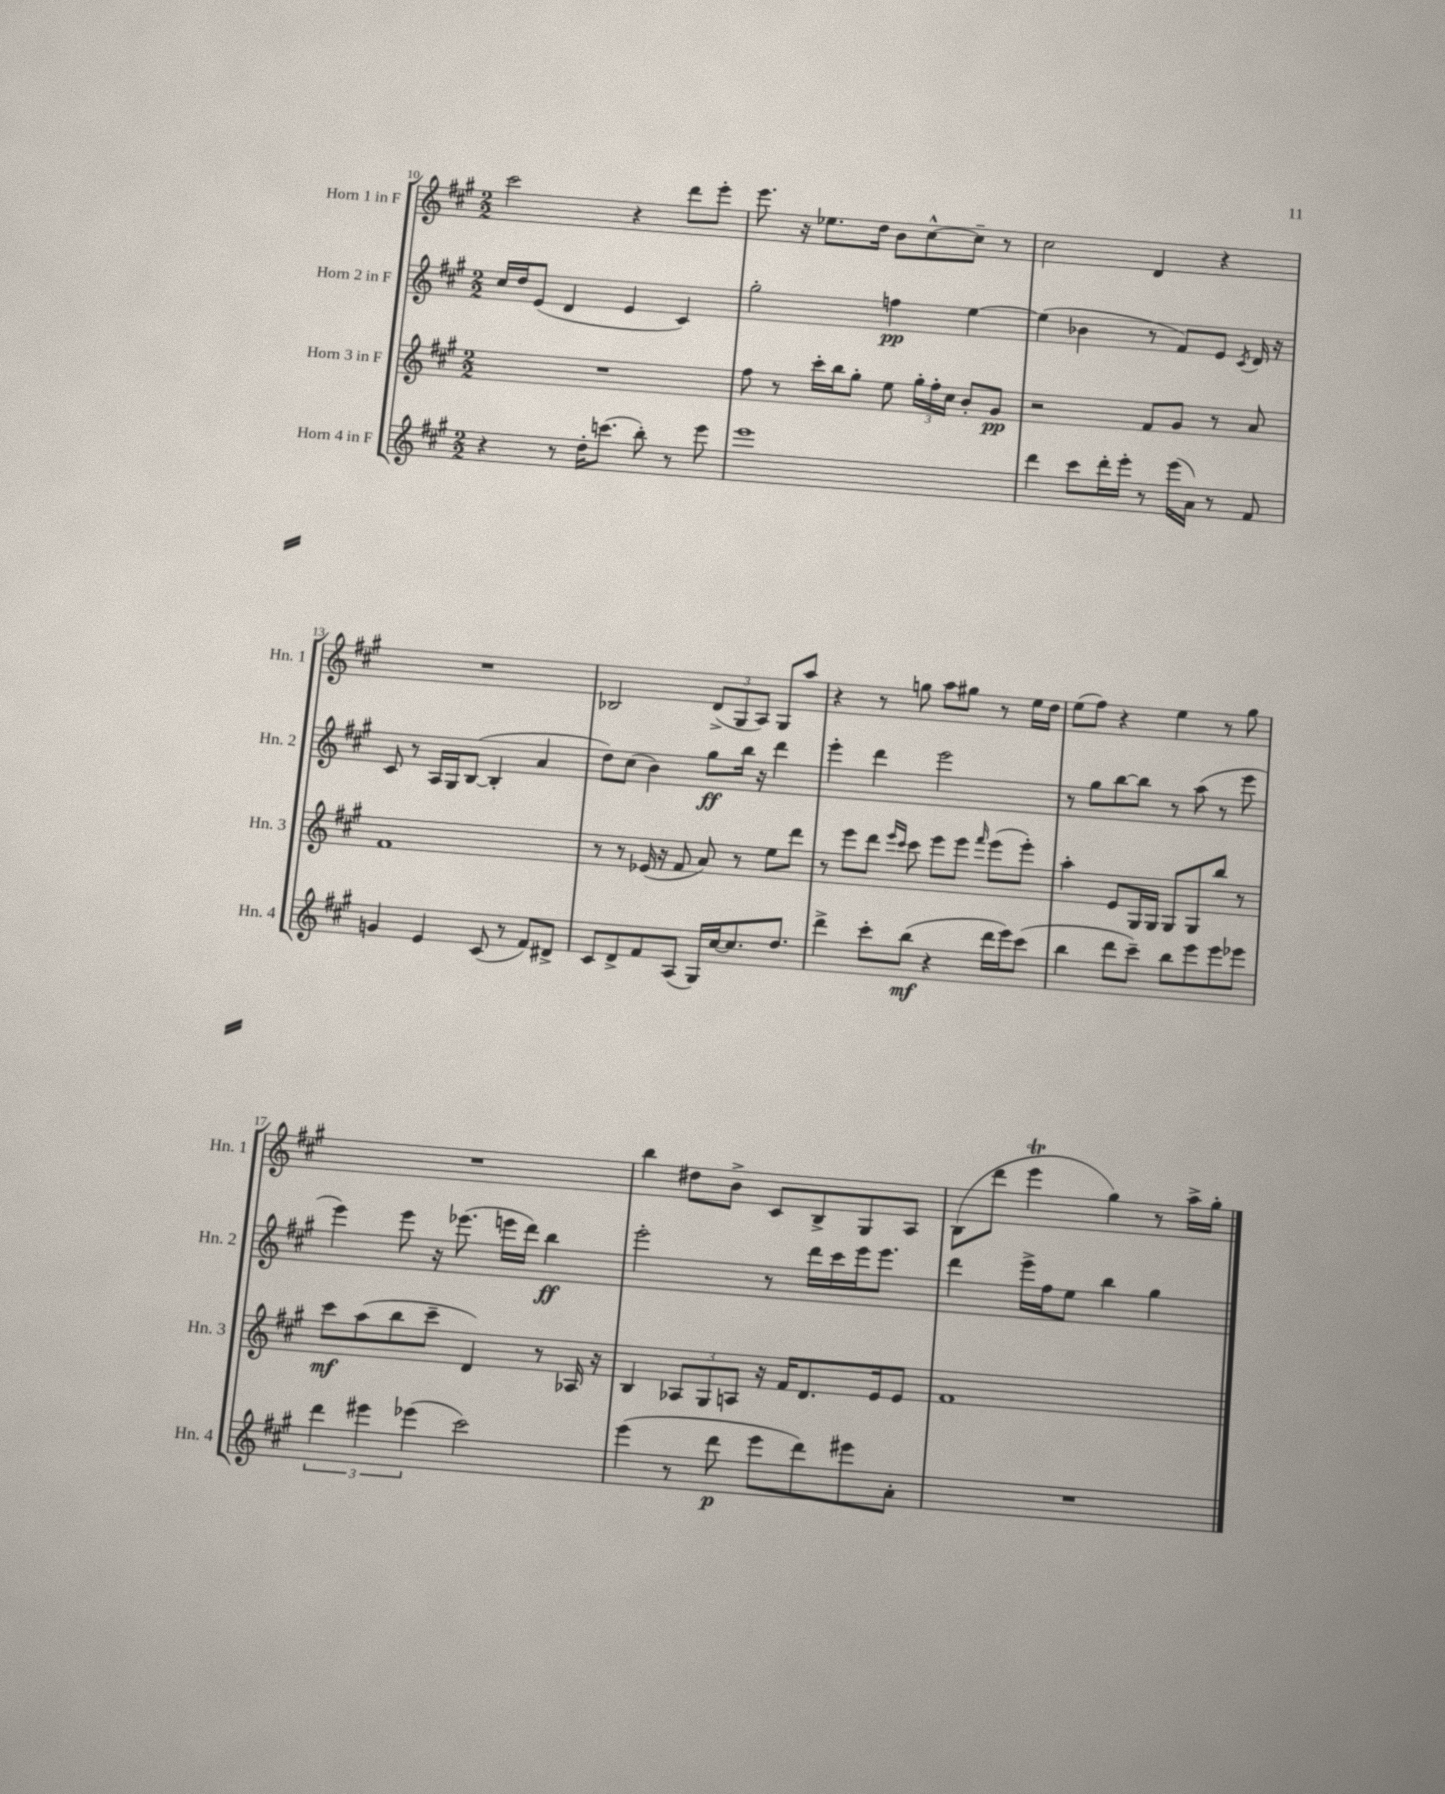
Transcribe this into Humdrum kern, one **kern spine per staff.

**kern	**dynam	**kern	**dynam	**kern	**dynam	**kern
*part4	*part4	*part3	*part3	*part2	*part2	*part1
*staff4	*staff4	*staff3	*staff3	*staff2	*staff2	*staff1
*I"Horn 4 in F	*	*I"Horn 3 in F	*	*I"Horn 2 in F	*	*I"Horn 1 in F
*I'Hn. 4	*	*I'Hn. 3	*	*I'Hn. 2	*	*I'Hn. 1
*clefG2	*	*clefG2	*	*clefG2	*	*clefG2
*k[f#c#g#]	*	*k[f#c#g#]	*	*k[f#c#g#]	*	*k[f#c#g#]
*M2/2	*	*M2/2	*	*M2/2	*	*M2/2
=10	=10	=10	=10	=10	=10	=10
4r	.	1r	.	16cc#/LL	.	2ccc#\
.	.	.	.	16dd/J	.	.
.	.	.	.	(8e/J	.	.
8r	.	.	.	4d/	.	.
16dd'\KL	.	.	.	.	.	.
(8.cccn\J	.	.	.	.	.	.
.	.	.	.	4e/	.	4r
8bb'\)	.	.	.	.	.	.
8r	.	.	.	4c#/)	.	8ddd\L
8eee\	.	.	.	.	.	8eee'\J
=11	=11	=11	=11	=11	=11	=11
1eee	.	8ff#\	.	2gg#'\	.	8.eee\
.	.	8r	.	.	.	.
.	.	.	.	.	.	16r
.	.	16ccc#'\LL	.	.	.	8.ee-X\L
.	.	16bb\J	.	.	.	.
.	.	8gg#'\J	.	.	.	.
.	.	.	.	.	.	16dd\Jk
.	.	8ee\	.	4ffn\	pp	8b\L
.	.	24gg#'\LL	.	.	.	[8cc#^^\
.	.	24ff#'\	.	.	.	.
.	.	24cc#\JJ	.	.	.	.
.	.	8b'/L	.	[4ee\	.	8cc#~\J]
.	.	8g#/J	pp	.	.	8r
=12	=12	=12	=12	=12	=12	=12
4ddd\	.	2r	.	(4ee\]	.	2cc#\
8ccc#\L	.	.	.	4b-X\	.	.
16ddd'\L	.	.	.	.	.	.
16eee'\JJ	.	.	.	.	.	.
8r	.	8f#/L	.	8r	.	4d/
(16eee\LL	.	8g#/J	.	8f#/L)	.	.
16a\JJ)	.	.	.	.	.	.
8r	.	8r	.	8e/J	.	4r
.	.	.	.	8qc#/	.	.
8f#/	.	8a/	.	16d/	.	.
.	.	.	.	16r	.	.
!!LO:LB:g=z
=13	=13	=13	=13	=13	=13	=13
4gn/	.	1f#	.	8c#/	.	1r
.	.	.	.	8r	.	.
4e/	.	.	.	16A/LL	.	.
.	.	.	.	16G#/J	.	.
.	.	.	.	([8B/J	.	.
(8c#/	.	.	.	4B'/]	.	.
8r	.	.	.	.	.	.
8f#/L)	.	.	.	4a/	.	.
8d#X^/J	.	.	.	.	.	.
=14	=14	=14	=14	=14	=14	=14
8c#/L	.	8r	.	8dd\L)	.	2B-X/
8d^/	.	8r	.	(8cc#\J	.	.
8f#/	.	(16e-X/	.	4b\)	.	.
.	.	16r	.	.	.	.
(8A/J	.	8f#/	.	.	.	.
16G#/LL)	.	8a/)	.	8gg#\L	ff	(12d^/L
[16cc#/J	.	.	.	.	.	.
.	.	.	.	.	.	12G#/
8.cc#/]	.	8r	.	16bb\Jk	.	.
.	.	.	.	.	.	12A/J)
.	.	.	.	16r	.	.
.	.	8ee\L	.	4ddd\	.	8G#/L
8.dd/J	.	.	.	.	.	.
.	.	8ddd\J	.	.	.	8aa/J
=15	=15	=15	=15	=15	=15	=15
4ddd^\	.	8r	.	4eee'\	.	4r
.	.	8eee\L	.	.	.	.
8ccc#'\L	.	8ddd\J	.	4ddd\	.	8r
.	.	16qqeee/LL	.	.	.	.
.	.	16qqccc#/JJ	.	.	.	.
(8bb\J	mf	8ccc#\	.	.	.	8ggn\
4r	.	8eee\L	.	2eee\	.	8aa\L
.	.	8eee\J	.	.	.	8gg#X\J
.	.	16qqfff#/	.	.	.	.
16ddd\LL	.	(8eee\L	.	.	.	8r
16eee\J)	.	.	.	.	.	.
(8ccc#\J	.	8eee'\J)	.	.	.	16ee\LL
.	.	.	.	.	.	16dd\JJ
=16	=16	=16	=16	=16	=16	=16
4bb\	.	4aa'\	.	8r	.	(8ee\L
.	.	.	.	8gg#\L	.	8ff#\J)
8ddd\L	.	8e/L	.	[8bb\	.	4r
8ccc#~\J)	.	16G#/L	.	8bb\J]	.	.
.	.	16G#/JJ	.	.	.	.
8bb\L	.	8G#/L	.	8r	.	4ee\
8eee\	.	8G#/	.	(8aa\	.	.
8eee\	.	8bb/J	.	8r	.	8r
8eee-X\J	.	8r	.	8eee\	.	8gg#\
!!LO:LB:g=z
=17	=17	=17	=17	=17	=17	=17
6ddd\	.	8ccc#\L	mf	4eee\)	.	1r
.	.	(8aa\	.	.	.	.
6eee#X\	.	.	.	.	.	.
.	.	8bb\	.	8eee\	.	.
(6eee-X\	.	.	.	.	.	.
.	.	8ccc#~\J	.	16r	.	.
.	.	.	.	(8.eee-X\	.	.
2ccc#\)	.	4d/)	.	.	.	.
.	.	.	.	16eeen\LL	.	.
.	.	.	.	16ddd\JJ)	.	.
.	.	8r	.	4bb\	ff	.
.	.	16A-X/	.	.	.	.
.	.	16r	.	.	.	.
=18	=18	=18	=18	=18	=18	=18
(4eee\	.	4B/	.	2eee'\	.	4bb\
8r	.	12A-X/L	.	.	.	8dd#X\L
.	.	12G#/	.	.	.	.
8ddd\	p	.	.	.	.	8b^\J
.	.	12An/J	.	.	.	.
8eee\L	.	16r	.	8r	.	8c#/L
.	.	16f#/KL	.	.	.	.
8ddd\)	.	8.d/	.	16ddd\LL	.	8B^/
.	.	.	.	16ccc#\	.	.
8eee#X\	.	.	.	16eee\J	.	8G#/
.	.	16e/k	.	8.eee\J	.	.
8a'\J	.	8e/J	.	.	.	8A/J
=19	=19	=19	=19	=19	=19	=19
1r	.	1f#	.	4ddd\	.	(8B\L
.	.	.	.	.	.	8ddd\J
.	.	.	.	16eee^\LL	.	4eeeT\
.	.	.	.	16ff#\J	.	.
.	.	.	.	8ee\J	.	.
.	.	.	.	4bb\	.	4gg#\)
.	.	.	.	4gg#\	.	8r
.	.	.	.	.	.	16aa^\LL
.	.	.	.	.	.	16gg#'\JJ
==	==	==	==	==	==	==
*-	*-	*-	*-	*-	*-	*-
